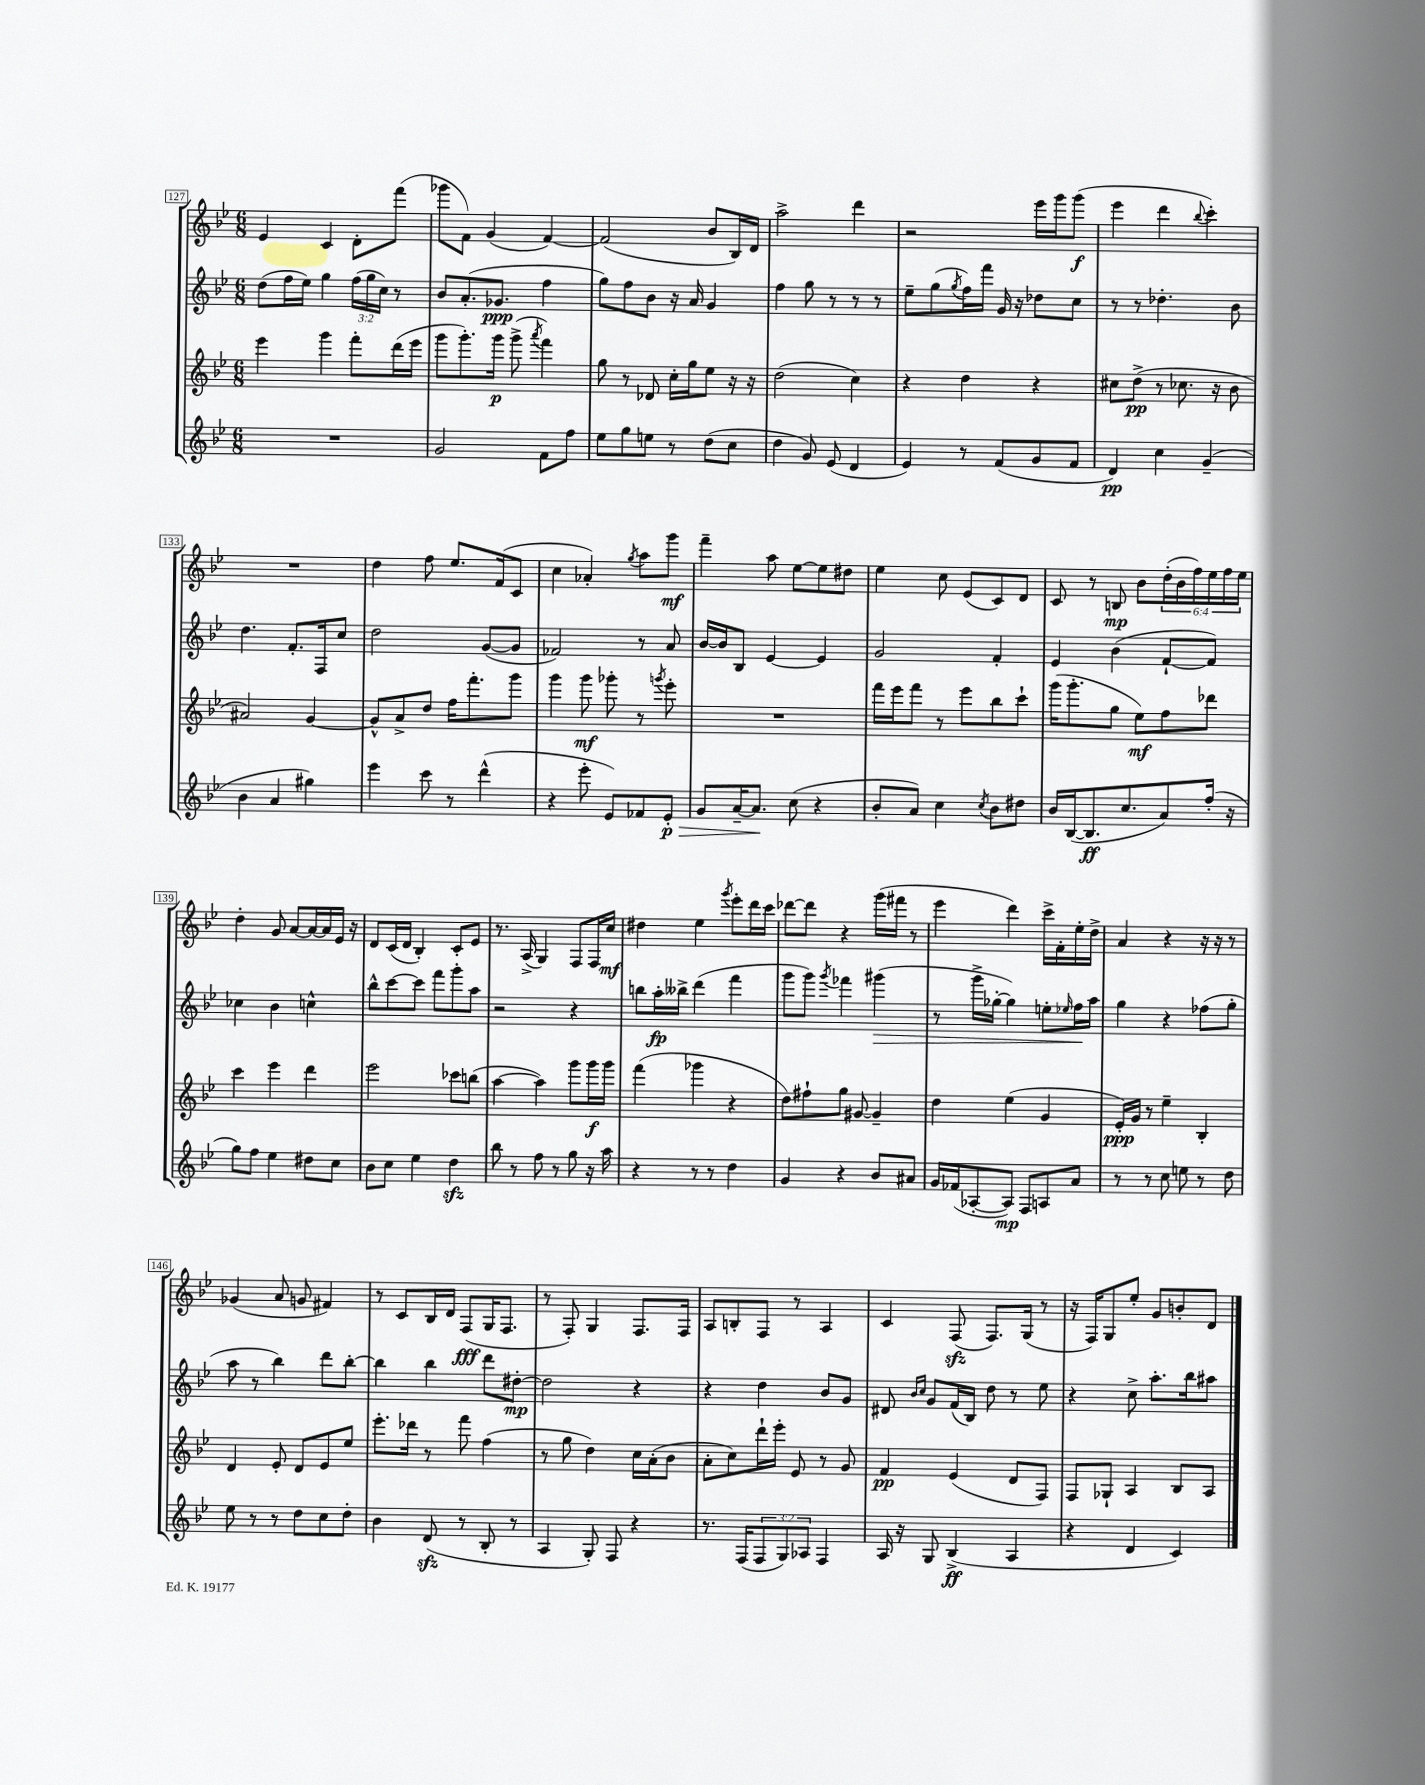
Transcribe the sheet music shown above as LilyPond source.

<<
\new StaffGroup <<
\new Staff = "s0" {
    \clef treble \key bes \major \numericTimeSignature \time 6/8 \override Staff.TupletNumber.text = #tuplet-number::calc-fraction-text
    ees'4 c'4 d'8-. f'''8( |
    ges'''8 f'8) g'4( f'4~) |
    f'2( bes'8 bes16) d'16 |
    a''2-> d'''4 |
    r2 ees'''16 g'''16 g'''8\f( |
    ees'''4 d'''4 \appoggiatura { bes''8 } c'''4-.) |
    R2. |
    d''4 f''8 ees''8. f'16( c'8 |
    c''4 aes'4-.) \acciaccatura { g''8 } a''8 g'''8\mf |
    f'''4-- a''8 ees''8~ ees''8 dis''8 |
    ees''4 c''8 ees'8( c'8) d'8 |
    c'8 r8 b8\mp bes'8 \tuplet 6/4 { d''16-.( bes'16 f''16) ees''16 f''16 ees''16 } |
    d''4-. g'8 a'8~ a'16~ a'16 ees'16 r16 |
    d'8 c'16( d'16 bes4-.) c'8-. ees'8 |
    r8. a16->( g4) f8 f16 c''16\mf |
    dis''4 ees''4 \acciaccatura { g'''8 } ees'''8-. d'''16 c'''16 |
    des'''8~ des'''8 r4 g'''16( fis'''16 r8 |
    ees'''4 d'''4) c'''16-> f'16-. ees''16-. d''16-> |
    a'4 r4 r16 r16 r8 |
    ges'4( a'8 g'8 fis'4) |
    r8 c'8 bes16 d'16 f8\fff( g16 f8. |
    r8 f8-.) g4 f8. f16 |
    a8 b8-. f8 r8 a4 |
    c'4 f8\sfz( f8.) g16( r8 |
    r16 f16) g8 ees''8-. g'8 b'8-. d'8 \bar "|." |
}
\new Staff = "s1" {
    \clef treble \key bes \major \numericTimeSignature \time 6/8 \override Staff.TupletNumber.text = #tuplet-number::calc-fraction-text
    d''8( f''16 ees''16) g''4 \tuplet 3/2 { f''16( g''16 c''16) } r8 |
    bes'8 a'8.-.( ges'8.\ppp f''4 |
    g''8) f''8 bes'8 r16 a'16 g'4 |
    f''4 g''8 r8 r8 r8 |
    ees''8-- g''8( \acciaccatura { g''8 } f''16) f'''16 g'16 r16 des''8 c''8 |
    r8 r8 des''4.-. bes'8 |
    d''4. f'8.-. f16 c''8 |
    d''2 g'8~( g'8 |
    fes'2) r8 a'8 |
    bes'16~ bes'16 bes8 ees'4~ ees'4 |
    g'2 f'4-. |
    ees'4 bes'4( f'8~-! f'8) |
    ces''4 bes'4 c''4-^ |
    bes''8-^ c'''8~ c'''8 f'''8 g'''8-. a''8 |
    r2 r4 |
    b''8 a''16-.\fp beses''16-> d'''4( f'''4 |
    g'''8 g'''8) \acciaccatura { g'''8 } fes'''4 gis'''4\>( |
    r8 g'''16-> ges''16~-. ges''4) e''8-. \grace { ees''16 } f''16\! a''16 |
    g''4 r4 fes''8( g''8-. |
    a''8 r8 bes''4) d'''8 bes''8~-. |
    bes''4 bes''4 d'''8 dis''8~-.\mp |
    dis''2 r4 |
    r4 d''4 bes'8 g'8 |
    dis'8 \grace { bes'16 c''16 } g'8 f'16( bes16) d''8 r8 ees''8 |
    r4 c''8-> a''8.-. bes''16 ais''8 \bar "|." |
}
\new Staff = "s2" {
    \clef treble \key bes \major \numericTimeSignature \time 6/8
    ees'''4 g'''4 f'''8-. d'''16( ees'''16 |
    g'''8 g'''8.-.) g'''16\p g'''8->( \acciaccatura { a'''8 } f'''4) |
    g''8 r8 des'8 c''16-. g''16 ees''8 r16 r16 |
    d''2( c''4) |
    r4 d''4 r4 |
    cis''8 d''8->\pp( r8 ces''8. r16 bes'8 |
    ais'2) g'4~ |
    g'8-^ a'8-> d''8 f''16 f'''8.-. g'''8 |
    g'''4 g'''8\mf ges'''8-. r8 \acciaccatura { g'''8 } ees'''8-. |
    R2. |
    f'''16 ees'''16 f'''8 r8 ees'''8 bes''8 c'''8-! |
    g'''16( g'''8.-. g''8 ees''8\mf) f''8 des'''8 |
    c'''4 ees'''4 d'''4 |
    ees'''2 ces'''8 b''8( |
    a''4~ a''4) g'''8 g'''16\f g'''16 |
    f'''4( ges'''4 r4 |
    d''8) fis''8-! g''8 gis'8~ gis'4-- |
    d''4 ees''4( g'4 |
    ees'16-.\ppp) g'16 r8 ees''4-- bes4-. |
    d'4 ees'8-. d'8 ees'8 ees''8 |
    ees'''8.-. des'''16 r8 f'''8 f''4( |
    r8 g''8 d''4) c''16 a'16-.( bes'8 |
    a'8-. c''8) d'''16-! ees'''16-. ees'8 r8 g'8 |
    f'4\pp ees'4( d'8 f8) |
    f8 ges8-! a4 bes8 a8 \bar "|." |
}
\new Staff = "s3" {
    \clef treble \key bes \major \numericTimeSignature \time 6/8 \override Staff.TupletNumber.text = #tuplet-number::calc-fraction-text
    R2. |
    g'2 f'8 f''8 |
    ees''8 g''8 e''8 r8 d''8( c''8 |
    d''4 g'8) ees'8( d'4 |
    ees'4) r8 f'8( g'8 f'8 |
    d'4\pp) c''4 g'4--( |
    bes'4 a'4 gis''4) |
    ees'''4 c'''8 r8 d'''4-^( |
    r4 ees'''8-. ees'8) fes'8 ees'8-.\p\> |
    g'8 a'16~-- a'8.\! c''8( r4 |
    bes'8-. a'8) c''4 \acciaccatura { c''8 } bes'8 dis''8 |
    bes'16 bes16~( bes8.\ff c''8. a'8) f''16-.( r16 |
    g''8) f''8 ees''4 dis''8 c''8 |
    bes'8 c''8 ees''4 d''4\sfz |
    bes''8 r8 f''8 r8 g''8 r16 a''16 |
    r4 r8 r8 d''4 |
    g'4 r4 bes'8 ais'8 |
    g'16 fes'16( aes8~-. aes8\mp) f8 a8 a'8 |
    r8 r8 c''8 e''8 r8 d''8 |
    ees''8 r8 r8 d''8 c''8 d''8-. |
    bes'4 d'8\sfz( r8 bes8-. r8 |
    a4 g8-.) f8 r4 |
    r8. f16( \tuplet 3/2 { f8 g8) aes8 } f4 |
    a16 r16 g8 bes4->\ff( a4 |
    r4 d'4 c'4) \bar "|." |
}
>>
>>
\layout { \context { \Score currentBarNumber = #127 \override BarNumber.stencil = #(make-stencil-boxer 0.1 0.3 ly:text-interface::print) } }
